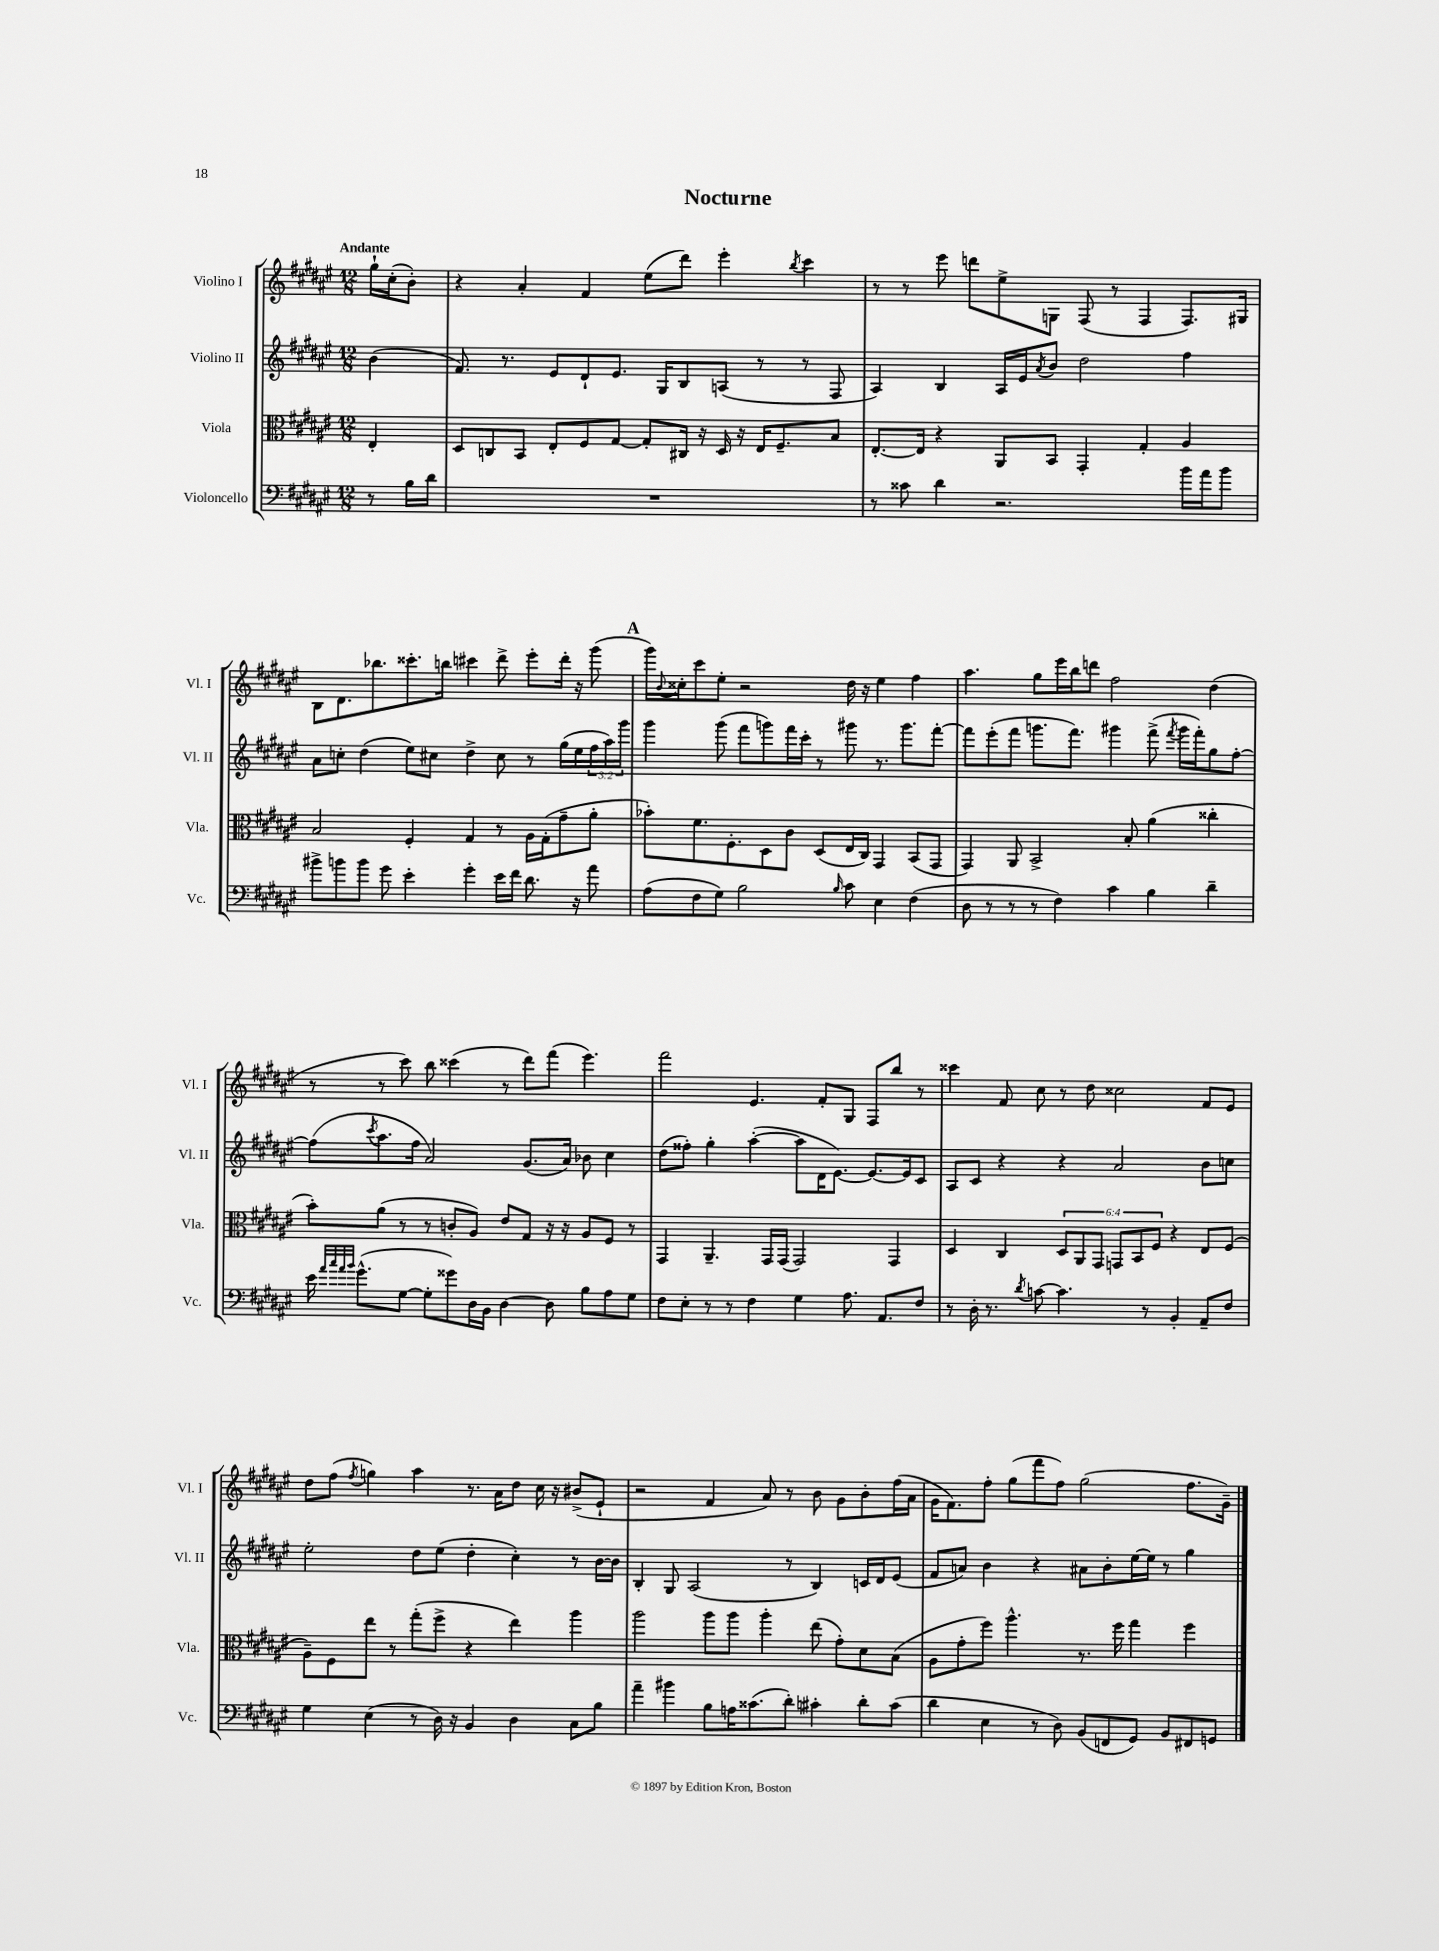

**kern	**kern	**kern	**kern
*staff4	*staff3	*staff2	*staff1
*clefF4	*clefC3	*clefG2	*clefG2
*k[f#c#g#d#a#e#]	*k[f#c#g#d#a#e#]	*k[f#c#g#d#a#e#]	*k[f#c#g#d#a#e#]
*M12/8	*M12/8	*M12/8	*M12/8
8r	4E#'	(4b	16gg#`
.	.	.	(16cc#'
16B	.	.	8b')
16d#	.	.	.
=	=	=	=
1.r	8D#	8.f#)	4r
.	8C	.	.
.	.	8.r	.
.	8BB	.	4a#'
.	8E#'	8e#	.
.	8F#	8d#`	4f#
.	[8G#	8.e#	.
.	8G#']	.	(8ee#
.	.	16G#	.
.	16C#	8B	8ddd#)
.	16r	.	.
.	16D#	(8A	4eee#'
.	16r	.	.
.	16E#	8r	.
.	8.F#~	.	.
.	.	.	8qbb
.	.	8r	4ccc#
.	8B	8F#	.
=	=	=	=
8r	[8.E#'	4A#)	8r
8c##	.	.	8r
.	16E#]	.	.
4d#	4r	4B	8eee#
.	.	.	8ddd
2.r	8AA#	16A#	8ee#^
.	.	16e#	.
.	.	8qa#	.
.	8BB	8b	8G
.	4GG#'	2dd#	(8F#
.	.	.	8r
.	4G#'	.	4F#
16b	4A#	4ff#	8.F#)
16a#	.	.	.
8b	.	.	.
.	.	.	16G#
=	=	=	=
8b#^	2B	8a#	8B
8b	.	8cc'	8.d#
8b	.	(4dd#	.
.	.	.	8.bb-
8g#	.	.	.
4e#'	4F#'	8ee#)	8.ccc##'
.	.	8cc#	.
.	.	.	16bb
4g#'	4G#	4dd#^	4ccc#
16e#	8r	8cc#	8ddd#^
16f#	.	.	.
8.d#	16A#	8r	8eee#'
.	(16G#'	.	.
.	8g#~	(16gg#	16ddd#'
16r	.	16ee#	16r
8a#	8a#'	24ff#	(8ggg#
.	.	24aa#)	.
.	.	24ggg#	.
=	=	=	=
(8A#	8b-')	4ggg#	16ggg#)
.	.	.	8qqb
.	.	.	16cc##'
8F#	8.f#	.	8ccc#
8G#)	.	(8ggg#	8ee#'
.	8.F#'	.	.
2B	.	8fff#	2r
.	8D#	8ggg)	.
.	8c#	16fff#	.
.	.	16ccc#'	.
.	(8D#	8r	.
16qqB	.	.	.
8c#	16E#	8ggg#	16dd#
.	16C#)	.	16r
4E#	4GG#	8.r	4ee#
.	.	8.ggg#	.
(4F#	(8BB	.	4ff#
.	8GG#	[8fff#'	.
=	=	=	=
8D#	4GG#)	8fff#]	4.aa#
8r	.	(8eee#'	.
8r	8AA#	8fff#	.
8r	2BB^	8.ggg	8gg#
4F#)	.	.	16eee#
.	.	8.fff#)	16bb
.	.	.	8ddd
4c#	.	4ggg#	2ff#
.	8B'	.	.
4B	(4a#	(8fff#^	.
.	.	8qfff#	.
.	.	16ggg#	.
.	.	16fff#')	.
4d#~	4cc##'	8gg#	(4dd#
.	.	[8ff#'	.
=	=	=	=
16e#	8b')	(8ff#]	8r
32qqa#	.	.	.
32qqcc#	.	.	.
32qqa#	.	.	.
32qqb	.	.	.
(8.g#^^	.	.	.
.	.	8qccc#	.
.	(8a#	8.aa#	8r
[8G#	8r	.	8ccc#)
.	.	16ff#	.
8G#']	8r	2a#)	8bb
8g##)	8c'	.	(4ccc##
16D#	8A#)	.	.
16BB	.	.	.
[4D#	8e#	.	8r
.	8G#	(8.g#	8ddd#)
8D#]	16r	.	(8fff#
.	16r	16a#)	.
8B	8A#	8b-	4.eee#)
8A#	8F#	4cc#	.
8G#	8r	.	.
=	=	=	=
8F#	4GG#	(8dd#	2fff#
8E#'	.	8ff##')	.
8r	4.AA#~	4gg#'	.
8r	.	.	.
4F#	.	([4aa#'	4.e#
.	16GG#	.	.
.	(16GG#	.	.
4G#	2GG#)	8aa#]	.
.	.	16d#	8f#'
.	.	[8.e#)	.
8.A#	.	.	8G#
.	.	8.e#_	8F#
8.AA#	.	.	.
.	4GG#	.	8bb
.	.	16e#]	.
8F#	.	8c#	8r
=	=	=	=
8r	4D#	8A#	4ccc##
16D#'	.	8c#	.
8.r	.	.	.
.	4C#	4r	8f#
8qd#	.	.	.
[8c	.	.	8cc#
4.c]	12D#	4r	8r
.	12AA#	.	.
.	.	.	8dd#
.	12GG#	.	.
.	12GG	2a#	2cc##
.	12BB	.	.
8r	.	.	.
.	12F#	.	.
4BB'	4r	.	.
8AA#~	8E#	8b	8f#
8F#	(8F#	8cc	8e#
=	=	=	=
4G#	8A#~)	2ee#'	8dd#
.	8F#	.	(8ff#
.	.	.	8qff#
(4E#	8ee#	.	4gg)
.	8r	.	.
8r	(8gg#'	8dd#	4aa#
16D#)	8ff#^	(8ee#	.
16r	.	.	.
4BB	4r	4dd#'	8.r
.	.	.	16a#
4D#	4ee#)	4cc#')	8dd#
.	.	.	16cc#
.	.	.	16r
8C#	4aa#	8r	(8b#^
8B	.	[16b	8e#`
.	.	16b]	.
=	=	=	=
4a#~	2aa#	4B'	2r
4b#	.	8G#	.
.	.	(2A#	.
8B	8aa#	.	4f#
16A	8aa#	.	.
(8.c##	.	.	.
.	4aa#'	.	8a#)
8d#')	.	8r	8r
4c#'	(8ee#	4B)	8b
.	8g#')	.	8g#
8d#'	8d#	16c	8b'
.	.	16d#	.
(8c#	(8B	(8e#	(16ff#
.	.	.	16a#
=	=	=	=
4d#	8A#	8f#	16g#
.	.	.	8.f#)
.	8g#'	8a)	.
4E#	8ff#)	4b	8ff#'
.	4.aa#^^	.	(8gg#
8r	.	4r	8fff#
8D#)	.	.	8ff#)
(8BB	8.r	8a#	(2gg#
8FF	.	8b'	.
.	16ff#	.	.
8GG#)	4gg#	[16ee#	.
.	.	16ee#]	.
8BB	.	8r	.
8FF#	4ff#	4gg#	8.ff#
8GG	.	.	.
.	.	.	16g#~)
==	==	==	==
*-	*-	*-	*-
